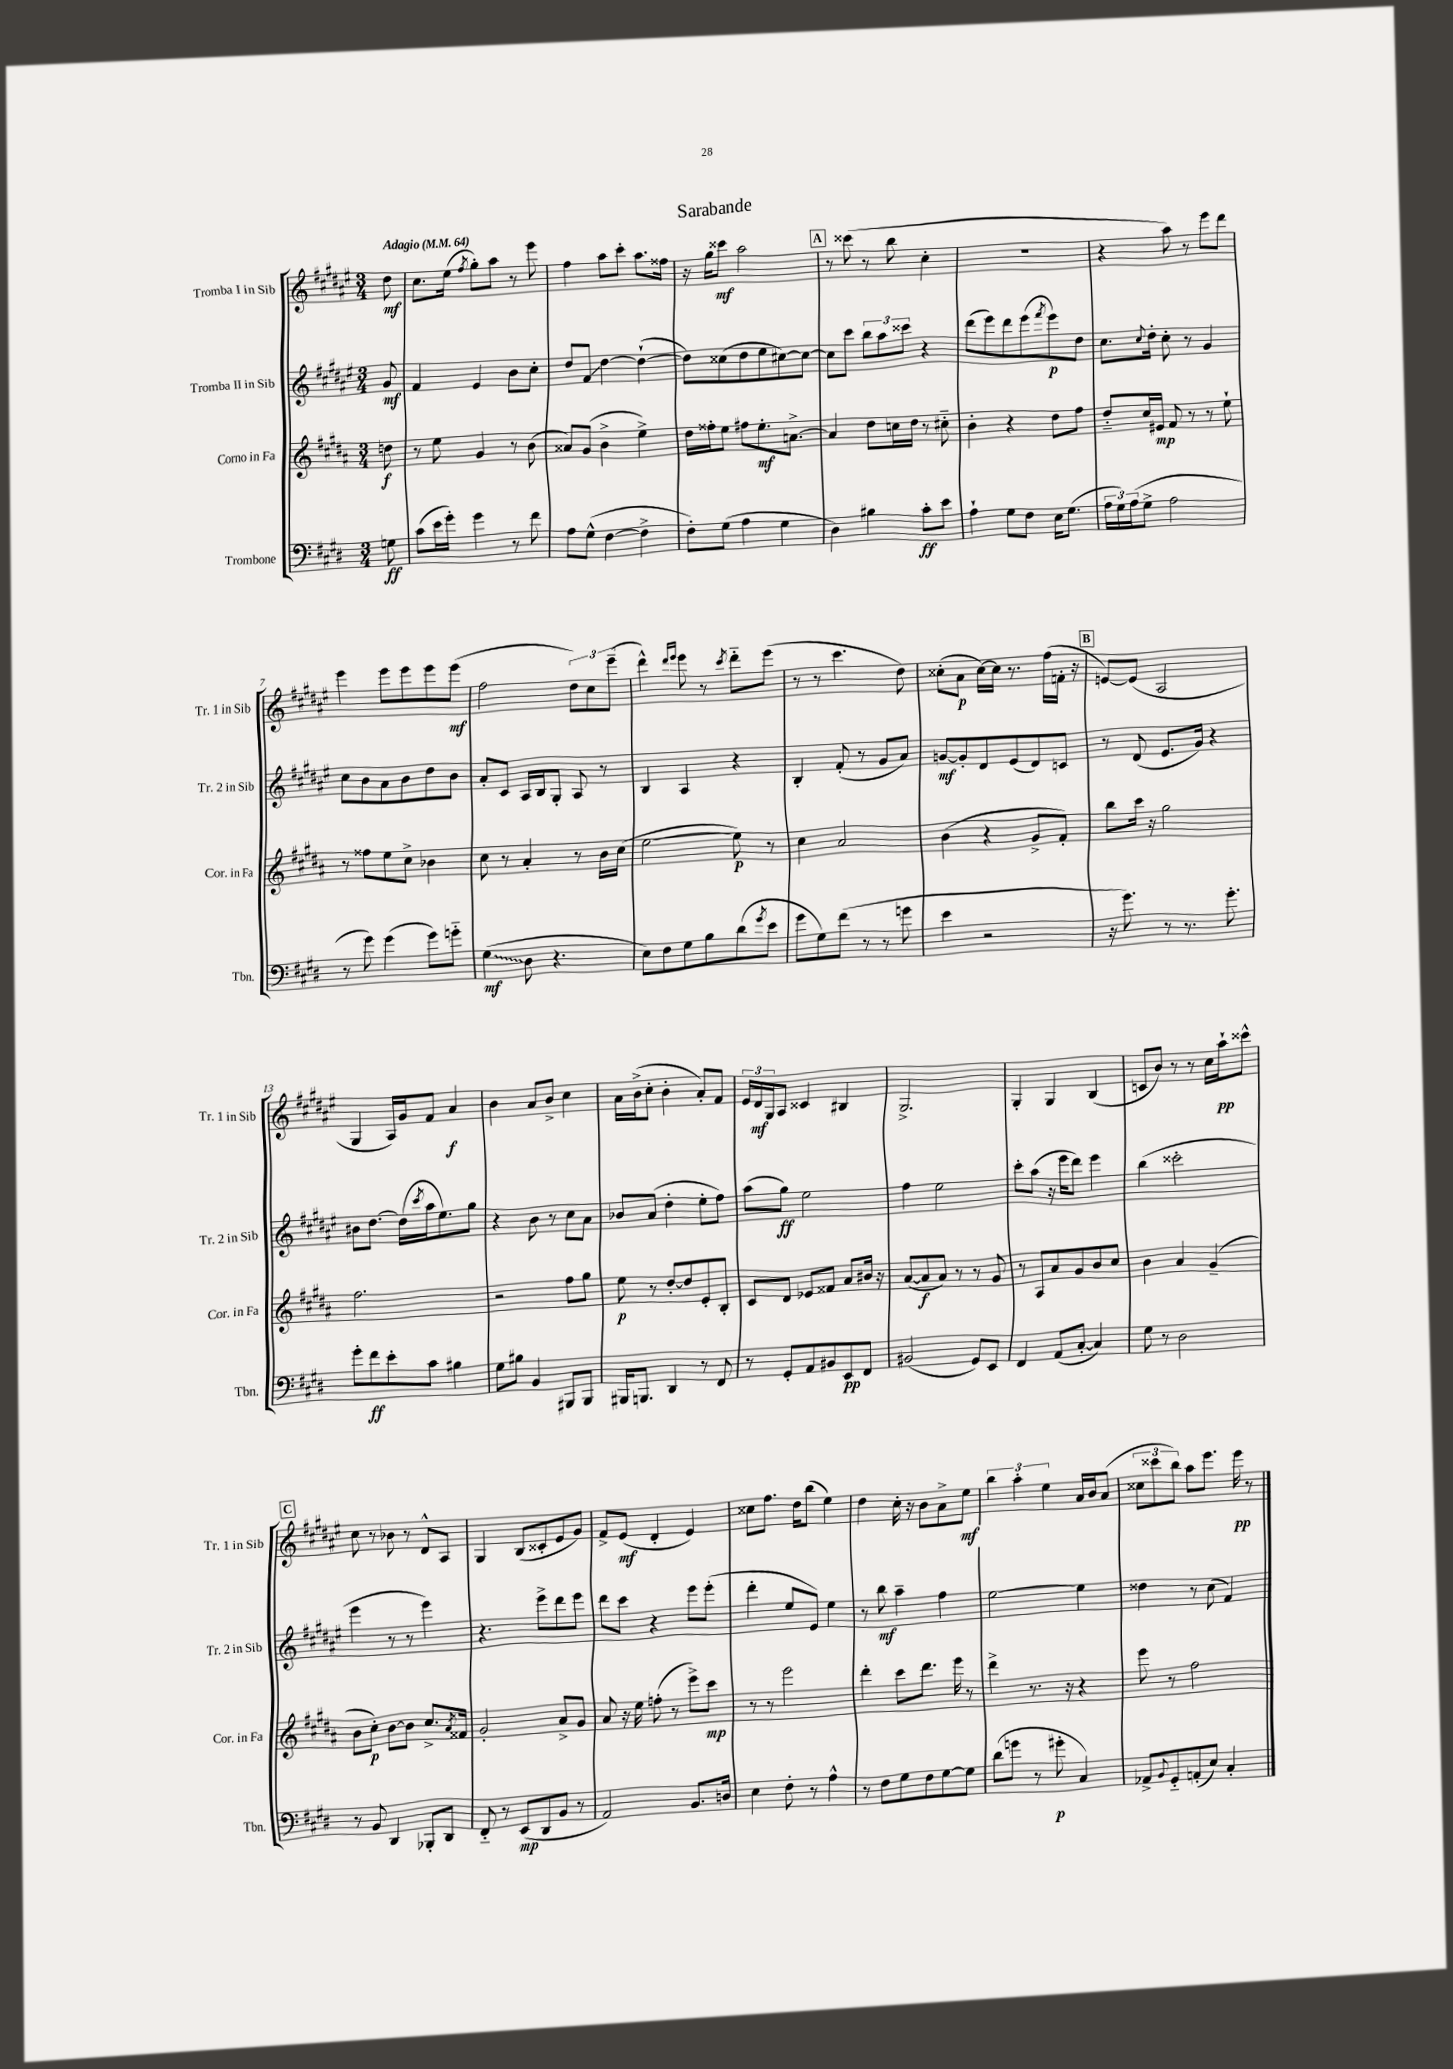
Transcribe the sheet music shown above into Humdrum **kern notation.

**kern	**kern	**kern	**kern
*staff4	*staff3	*staff2	*staff1
*clefF4	*clefG2	*clefG2	*clefG2
*k[f#c#g#d#]	*k[f#c#g#d#a#]	*k[f#c#g#d#a#e#]	*k[f#c#g#d#a#e#]
*M3/4	*M3/4	*M3/4	*M3/4
*MM64	*MM64	*MM64	*MM64
8G	8dd	8g#	8dd#
=	=	=	=
(8c#	8r	4f#	8.cc#
16e	8ee	.	.
16g#')	.	.	(16ee#
.	.	.	8qff#
4g#	4g#	4e#	8gg#')
.	.	.	8aa#
8r	8r	8b	8r
8f#	(8b	8cc#'	8eee#
=	=	=	=
8A	8a##)	8dd#	4ff#
(8G#^^	(8g#	8f#	.
[4F#	4b^	[4dd#	8aa#
.	.	.	8ccc#'
4F#^]	4ee^)	(4dd#`_	8.aa#
.	.	.	16ff##
=	=	=	=
8F#')	16dd#	8dd#])	16r
.	16ff##'	.	16gg#
(8G#	8ee	(8cc##	8ccc##
4A	8ff#	8dd#	2aa#
.	8.ee'	8ee#	.
4G#	.	[8cc#)	.
.	[8.a^	.	.
.	.	8cc#_	.
=	=	=	=
4D#)	4a]	8cc#]	8r
.	.	8ccc#	(8ccc##
4B#	8dd#	12bb	8r
.	.	12aa#	.
.	16cc	.	8bb
.	.	12ccc##	.
.	16dd#	.	.
8c#'	8r	4r	4cc#'
8e	8cc#'~	.	.
=	=	=	=
4A`	4b'	(8ddd#	2.r
.	.	8eee#)	.
8G#	4r	8ddd#	.
8F#	.	(8eee#	.
.	.	8qfff#	.
16E	8dd#	8eee#)	.
(8.G#	.	.	.
.	8ff#	8dd#	.
=	=	=	=
24A	8dd#'~	8.cc#	4r
24G#)	.	.	.
(24A	.	.	.
8G#^	16cc#	.	.
.	.	8qqcc#	.
.	16e#	16dd#'	.
2A	8f#	8cc#'	8aa#)
.	8r	8r	8r
.	8r	4g#	8eee#
.	8ee`	.	8ddd#
=	=	=	=
8r	8r	8cc#	4eee#
8g#)	8ff##	8b	.
(4g#	8ee	8a#	8eee#
.	8cc#^	8b	8eee#
8g#)	4b-	8dd#	8eee#
8g'~	.	8b	(8eee#
=	=	=	=
(4G#	8cc#	8a#'	2ff#
.	8r	8c#	.
8D#	4a#'	16A#	.
.	.	16B	.
4.r	.	8G#'	.
.	8r	8A#	12dd#)
.	.	.	12cc#
.	16b	8r	.
.	.	.	(12eee#~
.	(16cc#	.	.
=	=	=	=
8E)	[2ee	4B	4ddd#^^)
8F#	.	.	.
.	.	.	16qqddd#
.	.	.	16qqeee#
8G#	.	4A#	8eee#
8B	.	.	8r
.	.	.	8qccc#
(8d#	8ee])	4r	8ddd#'~
8qg#	.	.	.
8e	8r	.	(8eee#
=	=	=	=
8g#	4cc#	4B'	8r
8G#)	.	.	8r
(8f#	2a#	(8f#'	4.ccc#
8r	.	8r	.
8r	.	8g#	.
8g	.	8a#)	8dd#)
=	=	=	=
4e	(4b	[8g	(8cc##'
.	.	8g']	8a#
2r	4r	8d#	[16cc##)
.	.	.	16cc##]
.	.	(8e#	8.r
.	8g#^	8d#)	.
.	.	.	(16ff#
.	8f#')	8c	16f'
.	.	.	16r
=	=	=	=
16r	8bb	8r	[8e)
8.g#)	.	.	.
.	16ccc#	(8d#	(8e]
.	16r	.	.
8r	2gg#	8.e#	2A#
8.r	.	.	.
.	.	16g#)	.
.	.	4r	.
8.g#'	.	.	.
=	=	=	=
8g#'	2.ff#	8b#	4G#
8f#	.	[8.dd#	.
8e'	.	.	16A#)
.	.	(16dd#]	16g#
.	.	8qccc#	.
8c#	.	16aa#	8f#
.	.	8.ee#)	.
4B#	.	.	4a#
.	.	8gg#	.
=	=	=	=
8G#	2r	4r	4b
8B#	.	.	.
4BB	.	8b	8a#
.	.	8r	8b^
8BBB#	8ff#	8cc#	4cc#
8BBB#	8gg#	8a#	.
=	=	=	=
16BBB#	8ee	8b-	16a#
8.BBB	.	.	(16b^
.	8r	(8a#	8cc#'
4DD#	[8dd#'	4dd#'	4b'
.	8dd#]	.	.
8r	8e'	8ee#'	8a#')
8FF#	8B'	8ff#)	8f#
=	=	=	=
8r	8c#	(8aa#	24e#
.	.	.	24d#
.	.	.	24G#
8GG#'	8d#	8gg#)	8A#
8AA	8e-	2ee#	4c##
8BB#	8f##	.	.
8EE	8a#	.	4B#
8FF#	16b#	.	.
.	16r	.	.
=	=	=	=
(2BB#	([8a#	4ff#	2.G#^
.	8a#]	.	.
.	8a#)	2ee#	.
.	8r	.	.
8GG#)	8r	.	.
8EE	8g#	.	.
=	=	=	=
4FF#	8r	8ccc#'	4G#'
.	8A#	(8aa#	.
(8AA	8a#	16r	4G#
.	.	16eee#	.
[8C#'	8g#	8ddd#)	.
4C#])	8b	4eee#	(4B
.	8cc#	.	.
=	=	=	=
8G#	4b	(4bb	8c
8r	.	.	8b)
2D#	4a#	2ccc##'	8r
.	.	.	8r
.	(4g#~	.	16cc#
.	.	.	16aa#`
.	.	.	8ccc##^^
=	=	=	=
8r	8b	4eee#	8cc#
8BB	8cc#')	.	8r
4DD#	[8b	8r	8b-
.	8b]	8r	8r
8BBB-'	8.cc#^	4eee#)	8d#^^
8DD#	.	.	8A#
.	8qa#	.	.
.	16f##	.	.
=	=	=	=
8FF#'~	2g#'	4.r	4G#
8r	.	.	.
(8EE	.	.	(8B
8DD#	.	8eee#^	8c##'
8BB	8a#^	8ddd#	8e#
8r	8g#	8eee#	8g#)
=	=	=	=
2AA)	8a#	8ddd#	8f#^
.	16r	8ccc#	(8e#
.	16ee	.	.
.	(8ff'	4r	4d#'
.	8r	.	.
8.BB	8eee^)	8eee#	4e#)
.	8ccc#	(8eee#'	.
16D	.	.	.
=	=	=	=
4E	8r	4ddd#'	8cc##
.	8r	.	8.ff#
8F#'	2eee	8ee#	.
.	.	.	16dd#
8r	.	8e#)	(8bb
4A^^	.	4ee#	4ee#)
=	=	=	=
8r	4ddd#'	8r	4dd#
8F#	.	8bb	.
8G#	8ccc#	4aa#~	16cc#'
.	.	.	16r
8F#	8.ddd#	.	8b
[8G#	.	4ff#	8a#^
.	16eee	.	.
8G#]	8r	.	8ee#
=	=	=	=
(8d#	4ddd#^	[2ee#	6bb
8g	.	.	.
.	.	.	6aa#'
8r	8.r	.	.
.	.	.	6ee#
8g#'	.	.	.
.	16r	.	.
4C#)	4r	4ee#]	16a#
.	.	.	16b
.	.	.	(8a#
=	=	=	=
8AA-^	8eee	4dd##	12cc##
.	.	.	12ccc##
8qqBB	.	.	.
8GG#'~	8r	.	.
.	.	.	12bb)
(8AA'	2ff#	8r	8aa#
8E)	.	(8cc#	8.eee#
4C#'	.	4f#)	.
.	.	.	16eee#
.	.	.	8r
==	==	==	==
*-	*-	*-	*-
